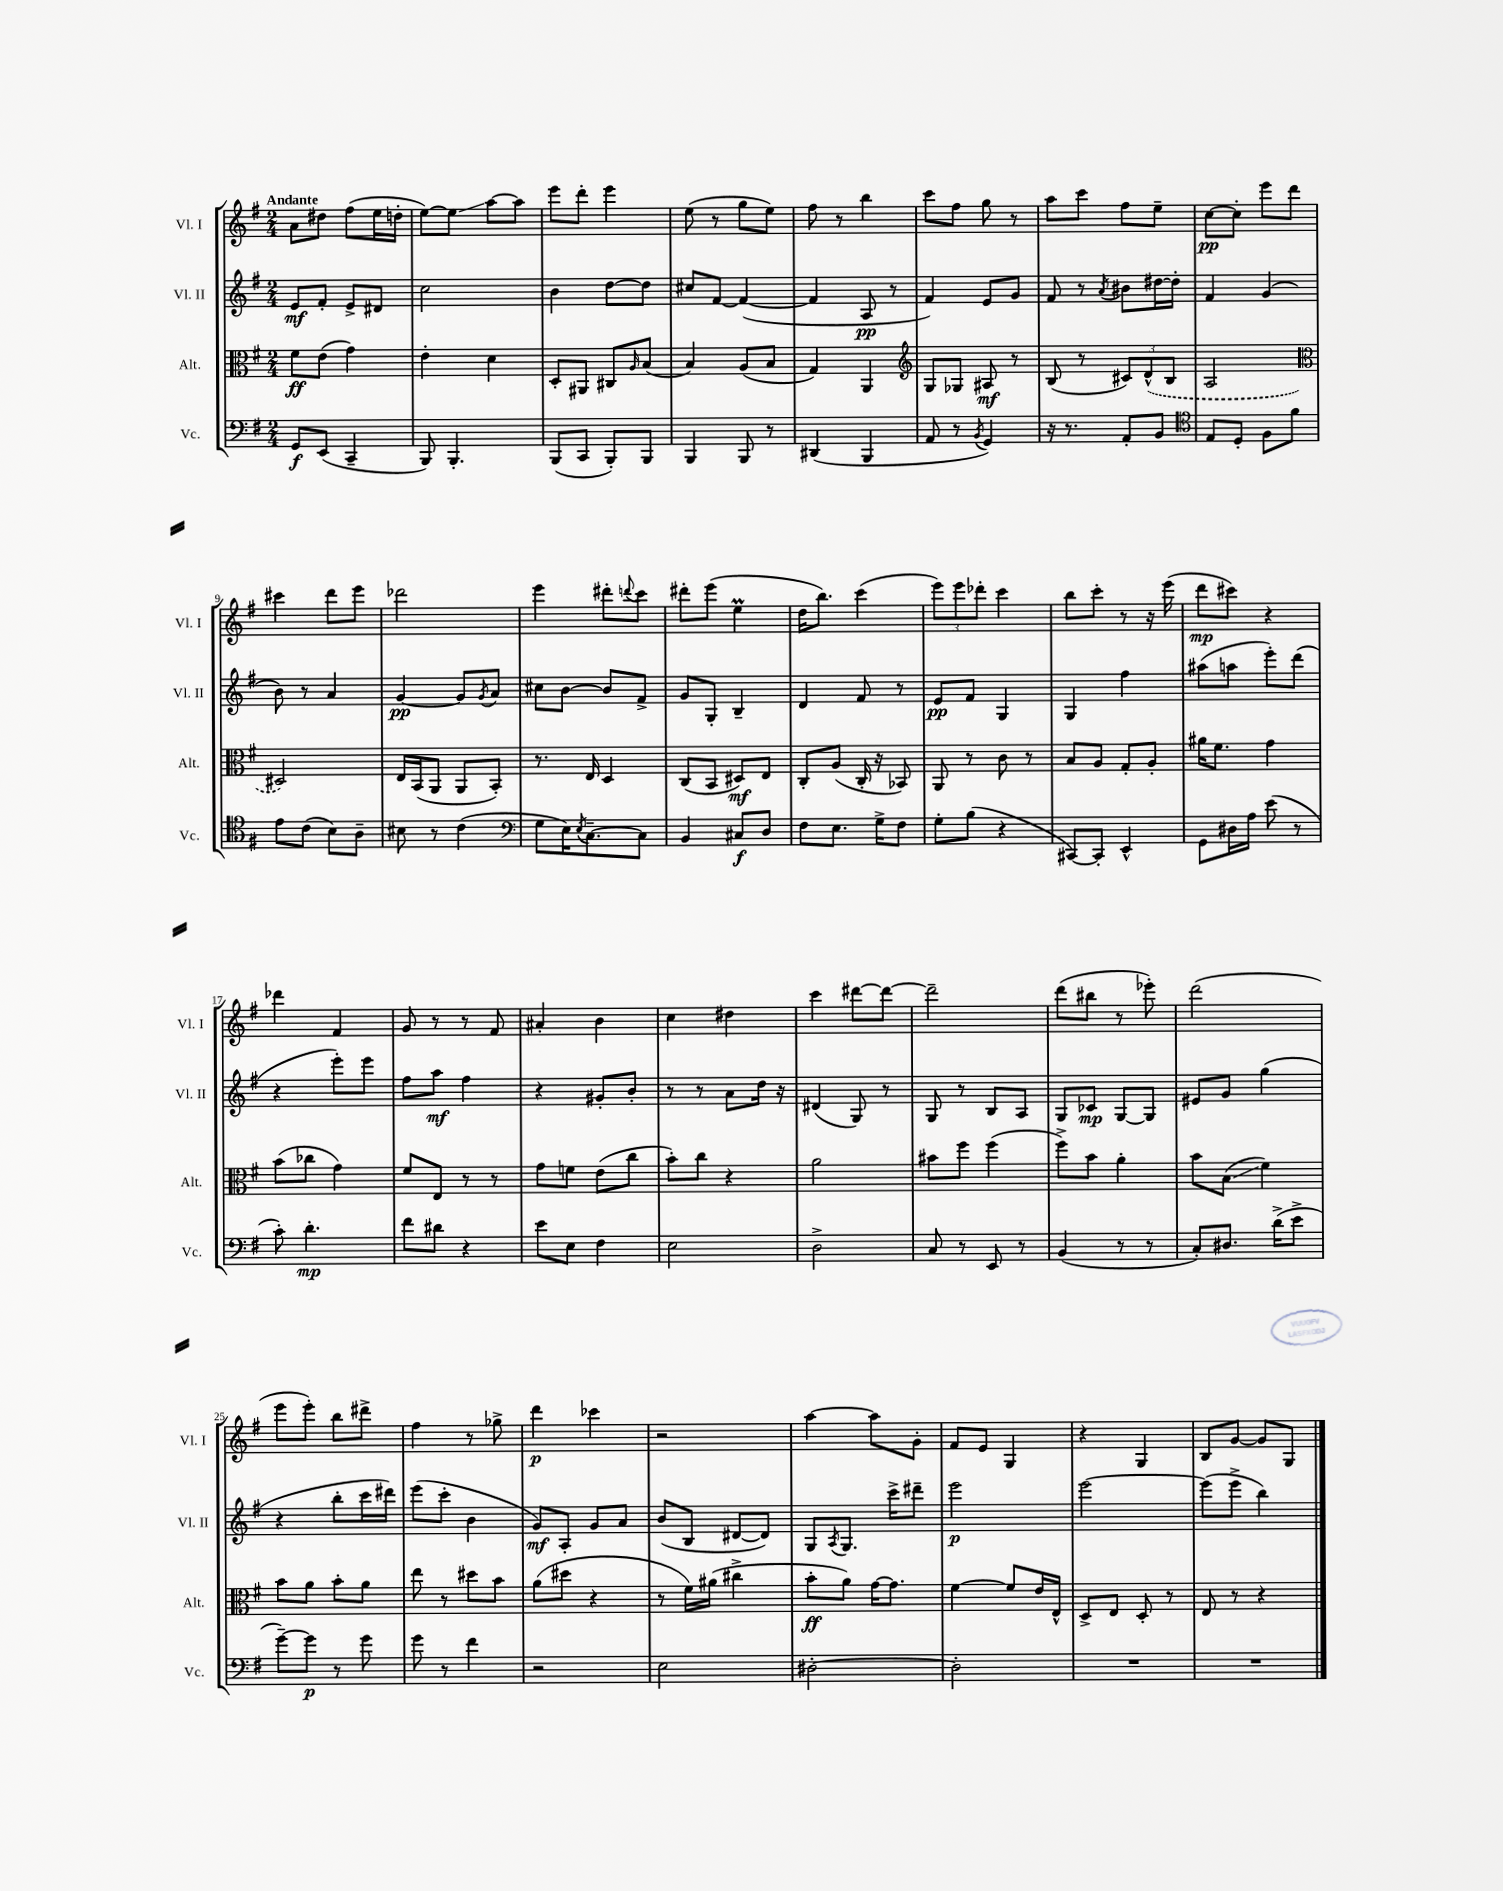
<<
\new StaffGroup <<
\new Staff = "s0" \with { instrumentName = "Vl. I" shortInstrumentName = "Vl. I" } {
    \clef treble \key g \major \numericTimeSignature \time 2/4 \tempo "Andante"
    a'8 dis''8 fis''8( e''16 d''16-. |
    e''8~) e''8\glissando a''8~ a''8 |
    e'''8 d'''8-. e'''4 |
    e''8( r8 g''8 e''8) |
    fis''8 r8 b''4 |
    c'''8 fis''8 g''8 r8 |
    a''8 c'''8 fis''8 e''8-- |
    c''8~\pp c''8-. e'''8 d'''8 |
    cis'''4 d'''8 e'''8 |
    des'''2 |
    e'''4 dis'''8-. \appoggiatura { d'''8 } c'''8 |
    dis'''8-. e'''8( e''4\prall |
    d''16 b''8.) c'''4( |
    \tuplet 3/2 { e'''8) e'''8 des'''8-. } c'''4 |
    b''8 c'''8-. r8 r16 e'''16( |
    d'''8\mp cis'''8) r4 |
    des'''4 fis'4 |
    g'8 r8 r8 fis'8 |
    ais'4-. b'4 |
    c''4 dis''4 |
    c'''4 dis'''8~ dis'''8~ |
    dis'''2-- |
    d'''8( bis''8 r8 ees'''8-.) |
    d'''2( |
    e'''8 e'''8-.) b''8 dis'''8-> |
    fis''4 r8 ges''8-> |
    d'''4\p ces'''4 |
    r2 |
    a''4~ a''8 g'8-. |
    fis'8 e'8 g4 |
    r4 g4 |
    b8 g'8~ g'8 g8 \bar "|." |
}
\new Staff = "s1" \with { instrumentName = "Vl. II" shortInstrumentName = "Vl. II" } {
    \clef treble \key g \major \numericTimeSignature \time 2/4
    e'8\mf fis'8-. e'8-> dis'8 |
    c''2 |
    b'4 d''8~ d''8 |
    cis''8 fis'8~ fis'4~( |
    fis'4 a8\pp r8 |
    fis'4) e'8 g'8 |
    fis'8 r8 \acciaccatura { a'8 } bis'8 dis''16~ dis''16-. |
    fis'4 g'4( |
    b'8) r8 a'4 |
    g'4~\pp g'8 \acciaccatura { g'8 } a'8 |
    cis''8 b'8~ b'8 fis'8-> |
    g'8 g8-. b4-- |
    d'4 fis'8 r8 |
    e'8\pp fis'8 g4 |
    g4 fis''4 |
    ais''8( a''8 e'''8-.) d'''8( |
    r4 e'''8-.) e'''8 |
    fis''8 a''8\mf fis''4 |
    r4 gis'8-. b'8-. |
    r8 r8 a'8 d''16 r16 |
    dis'4( g8) r8 |
    g8 r8 b8 a8 |
    g8 ces'8\mp g8~ g8 |
    eis'8 g'8 g''4( |
    r4 b''8-. c'''16 dis'''16) |
    e'''8( c'''8-. b'4 |
    g'8\mf) a8-. g'8 a'8 |
    b'8( b8 dis'8~ dis'8) |
    g8 \acciaccatura { a8 } g8. c'''16-> dis'''8-- |
    e'''2\p |
    e'''2~ |
    e'''8( e'''8-> b''4) \bar "|." |
}
\new Staff = "s2" \with { instrumentName = "Alt." shortInstrumentName = "Alt." } {
    \clef alto \key g \major \numericTimeSignature \time 2/4
    fis'8\ff e'8( g'4) |
    e'4-. d'4 |
    d8-. ais,8 cis8 \grace { a16 } b8( |
    b4) a8( b8 |
    g4) a,4 |
    \clef treble g8 ges8 ais8\mf r8 |
    b8( r8 \tuplet 3/2 { cis'8) \once \slurDashed d'8-^( b8 } |
    a2 |
    \clef alto dis2) |
    e16 b,16( a,8 a,8 b,8-.) |
    r8. e16 d4 |
    c8( b,8 dis8\mf) e8 |
    c8-. a8( c16-. r16 bes,8) |
    a,8 r8 c'8 r8 |
    b8 a8 g8-. a8-. |
    ais'16 fis'8. g'4 |
    b'8( ces''8 g'4) |
    fis'8 e8 r8 r8 |
    g'8 f'8 e'8( c''8 |
    b'8-.) c''8 r4 |
    a'2 |
    bis'8 fis''8 fis''4( |
    fis''8->) b'8 a'4-. |
    b'8 b8\glissando( fis'4) |
    b'8 a'8 b'8-. a'8 |
    e''8 r8 dis''8 b'8 |
    a'8( dis''8 r4 |
    r8 fis'16) ais'16( cis''4-> |
    b'8-.\ff a'8) g'16~ g'8. |
    fis'4~ fis'8 e'16 e16-^ |
    d8-> e8 d8-. r8 |
    e8 r8 r4 \bar "|." |
}
\new Staff = "s3" \with { instrumentName = "Vc." shortInstrumentName = "Vc." } {
    \clef bass \key g \major \numericTimeSignature \time 2/4
    g,8\f e,8( c,4-- |
    b,,8) b,,4.-. |
    b,,8( c,8 b,,8-.) b,,8 |
    b,,4 b,,8 r8 |
    dis,4( b,,4 |
    a,8 r8 \acciaccatura { b,8 } g,4) |
    r16 r8. a,8-. b,8 |
    \clef tenor e8 d8-. fis8 fis'8 |
    e'8 c'8( b8) a8-- |
    bis8 r8 c'4( |
    \clef bass g8 e16) \acciaccatura { e8 } c8.~-- c8 |
    b,4 cis8\f d8 |
    fis8 e8. g16-> fis8 |
    g8-. b8( r4 |
    cis,8~) cis,8-. e,4-^ |
    g,8 dis16 a16 e'8( r8 |
    c'8-.) d'4.-.\mp |
    fis'8 dis'8 r4 |
    e'8 e8 fis4 |
    e2 |
    d2-> |
    c8 r8 e,8 r8 |
    b,4( r8 r8 |
    c8-.) dis8. d'16->( e'8-> |
    g'8~--) g'8\p r8 g'8 |
    g'8 r8 fis'4 |
    r2 |
    e2 |
    dis2~-. |
    dis2-. |
    R2 |
    R2 \bar "|." |
}
>>
>>
